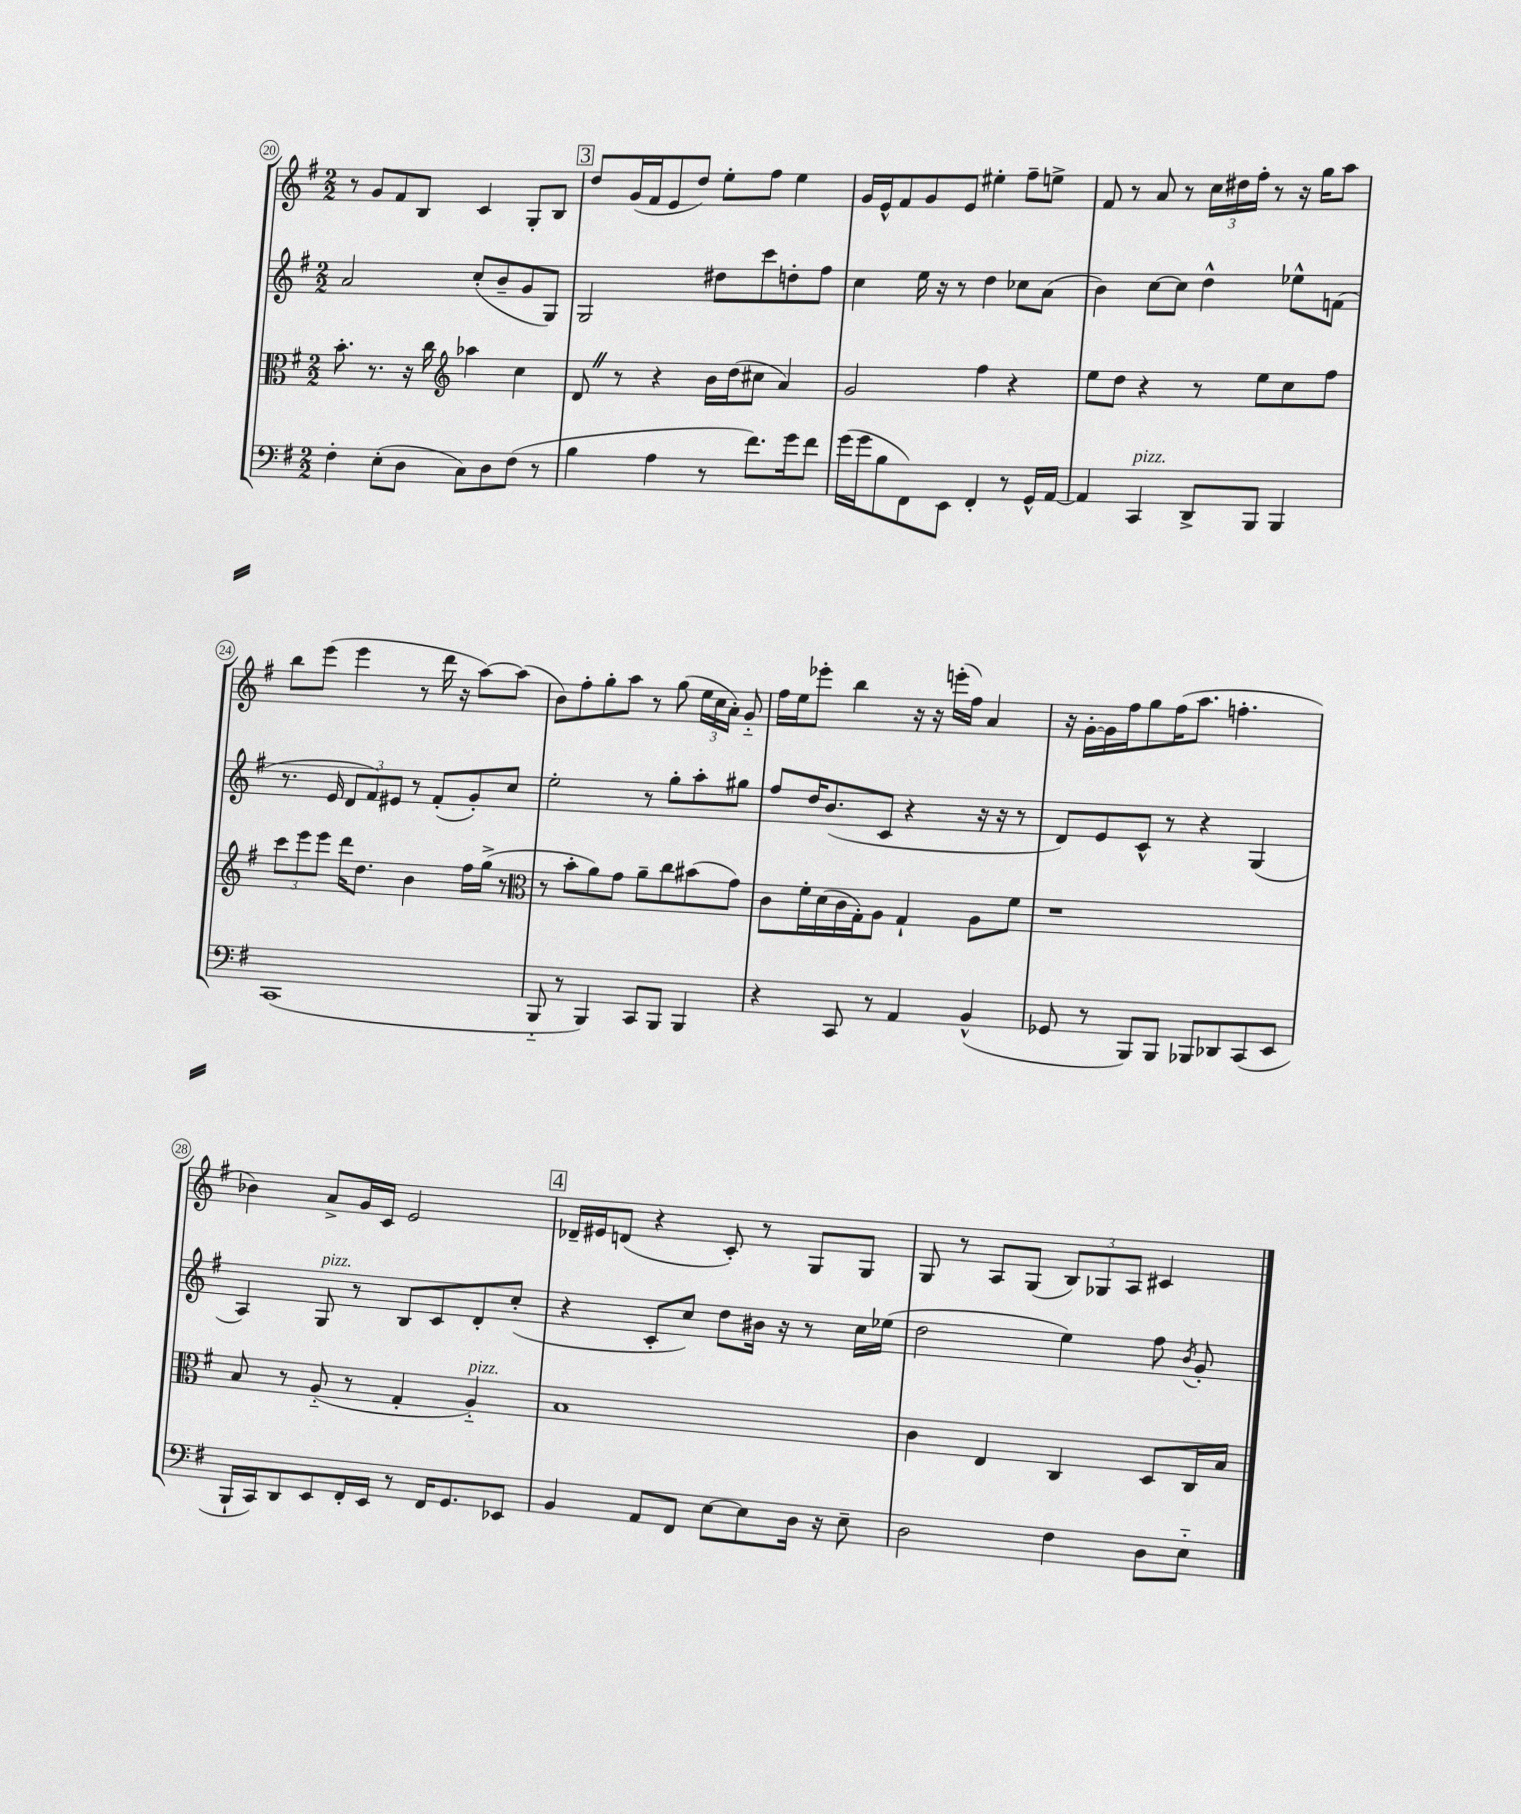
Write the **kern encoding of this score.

**kern	**kern	**kern	**kern
*staff4	*staff3	*staff2	*staff1
*clefF4	*clefC3	*clefG2	*clefG2
*k[f#]	*k[f#]	*k[f#]	*k[f#]
*M2/2	*M2/2	*M2/2	*M2/2
4F#'\	8.b'\	2a/	8r
.	.	.	8g/L
.	8.r	.	.
(8E'\L	.	.	8f#/
8D\J	16r	.	8B/J
.	16cc\	.	.
*	*clefG2	*	*
8C\L)	4aa-\	(8cc'/L	4c/
8D\	.	8b~/	.
(8F#\J	4cc\	8g/	8G'/L
8r	.	8G/J)	8B/J
=	=	=	=
4B\	8d/	2G/	8dd/L
.	8r	.	(16g/L
.	.	.	16f#/J
4A\	4r	.	8e/
.	.	.	8dd/J)
8r	16b\LL	8dd#\L	8ee'\L
.	(16dd\J	.	.
8.f#\L)	8cc#\J	8ccc\	8ff#\J
.	4a/)	8dd'\	4ee\
16g\k	.	.	.
8f#\J	.	8ff#\J	.
=	=	=	=
(16g\LL	2g/	4cc\	16g/LL
16g\J	.	.	16e^^/J
8B\	.	.	8f#/
8FF#\)	.	16ee\	8g/
.	.	16r	.
8EE\J	.	8r	8e/J
4FF#'/	4ff#\	4dd\	4ee#'\
8r	4r	8cc-\L	8ff#~\L
16GG^^/LL	.	(8a\J	8ee^\J
[16AA/JJ	.	.	.
=	=	=	=
4AA/]	8ee\L	4b\)	8f#/
.	8dd\J	.	8r
4CC/	4r	[8cc\L	8a/
.	.	8cc\]J	8r
8DD^/L	8r	4dd^^\	24cc\LL
.	.	.	24dd#\
.	.	.	24ff#'\JJ
8BBB/J	8ee\L	.	8r
4BBB/	8cc\	8ee-^^\L	16r
.	.	.	16gg\LK
.	8ff#\J	(8f\J	8aa\J
=	=	=	=
(1CC	12ccc\L	8.r	8bb\L
.	12eee\	.	.
.	.	.	(8eee\J
.	12eee\J	.	.
.	.	16e/	.
.	16ddd\LK	12d/L	4eee\
.	8.dd\J	.	.
.	.	12f#/)	.
.	.	12e#/J	.
.	4b\	8r	8r
.	.	(8f#'/L	16ddd\
.	.	.	16r
.	16ff#\LL	8g'/)	[8aa\L)
.	(16gg^\JJ	.	.
.	8r	8cc/J	(8aa\]J
=	=	=	=
*	*clefC3	*	*
8BBB'~/	8r	2ee'\	8b\L)
8r	8b'\L	.	8ff#'\
4BBB/)	8a\)	.	8gg'\
.	8g\J	.	8aa\J
8CC/L	8a~\L	8r	8r
8BBB/J	8cc\	8gg'\L	(8gg\
4BBB/	(8b#\	8aa'\	24ee\LL
.	.	.	24cc\
.	.	.	24a'\JJ)
.	8g\J)	8gg#\J	8g'~/
=	=	=	=
4r	8c\L	8ff#/L	16ff#\LL
.	.	.	16ee\J
.	16f#'\L	16dd/K	8eee-'\J
.	(16d\	(8.b/	.
8CC/	16c\	.	4bb\
.	16G'\J)	.	.
8r	8A\J	8c/J	.
4AA/	4G`/	4r	16r
.	.	.	16r
.	.	.	(16eee'\LL
.	.	.	16ff#\JJ)
(4BB^^/	8A\L	16r	4a/
.	.	16r	.
.	8f#\J	8r	.
=	=	=	=
8GG-/	1r	8d/L)	16r
.	.	.	[16g'\LL
8r	.	8e/	16g\]
.	.	.	16ff#\J
8BBB/L)	.	8c^^/J	8gg\
8BBB/J	.	8r	(16ff#\K
.	.	.	8.aa\J
8BBB-/L	.	4r	.
8DD-/	.	.	4.ff'\
(8CC/	.	(4G/	.
8EE/J	.	.	.
=	=	=	=
16BBB`/LL	8B/	4A/)	4b-\)
16CC/J)	.	.	.
8DD/	8r	.	.
8EE/	(8A'~/	8G/	8a^/L
16FF#'/L	8r	8r	16g/L
16EE/JJ	.	.	16c/JJ
8r	4G'/	8B/L	2e/
16FF#/LK	.	8c/	.
8.GG/	.	.	.
.	4A'~/)	8d'/	.
8EE-/J	.	(8cc'/J	.
=	=	=	=
4BB/	1B	4r	16d-~/LL
.	.	.	16e#/J
.	.	.	(8d/J
8AA/L	.	8c'/L	4r
8FF#/J	.	8cc/J)	.
[8E\L	.	8dd\L	8c'/)
8E\]	.	16b#\Jk	8r
.	.	16r	.
16D\Jk	.	8r	8G/L
16r	.	.	.
8E~\	.	16cc\LL	8G/J
.	.	(16ee-\JJ	.
=	=	=	=
2D\	4c\	2dd\	8G/
.	.	.	8r
.	4E/	.	8A/L
.	.	.	(8G/J
4F#\	4C/	4ee\)	12B/L)
.	.	.	12G-/
.	.	.	12A/J
8D\L	8D/L	8ff#\	4c#/
.	.	8qb/	.
8E'~\J	16C/L	8g'/	.
.	16B/JJ	.	.
==	==	==	==
*-	*-	*-	*-
